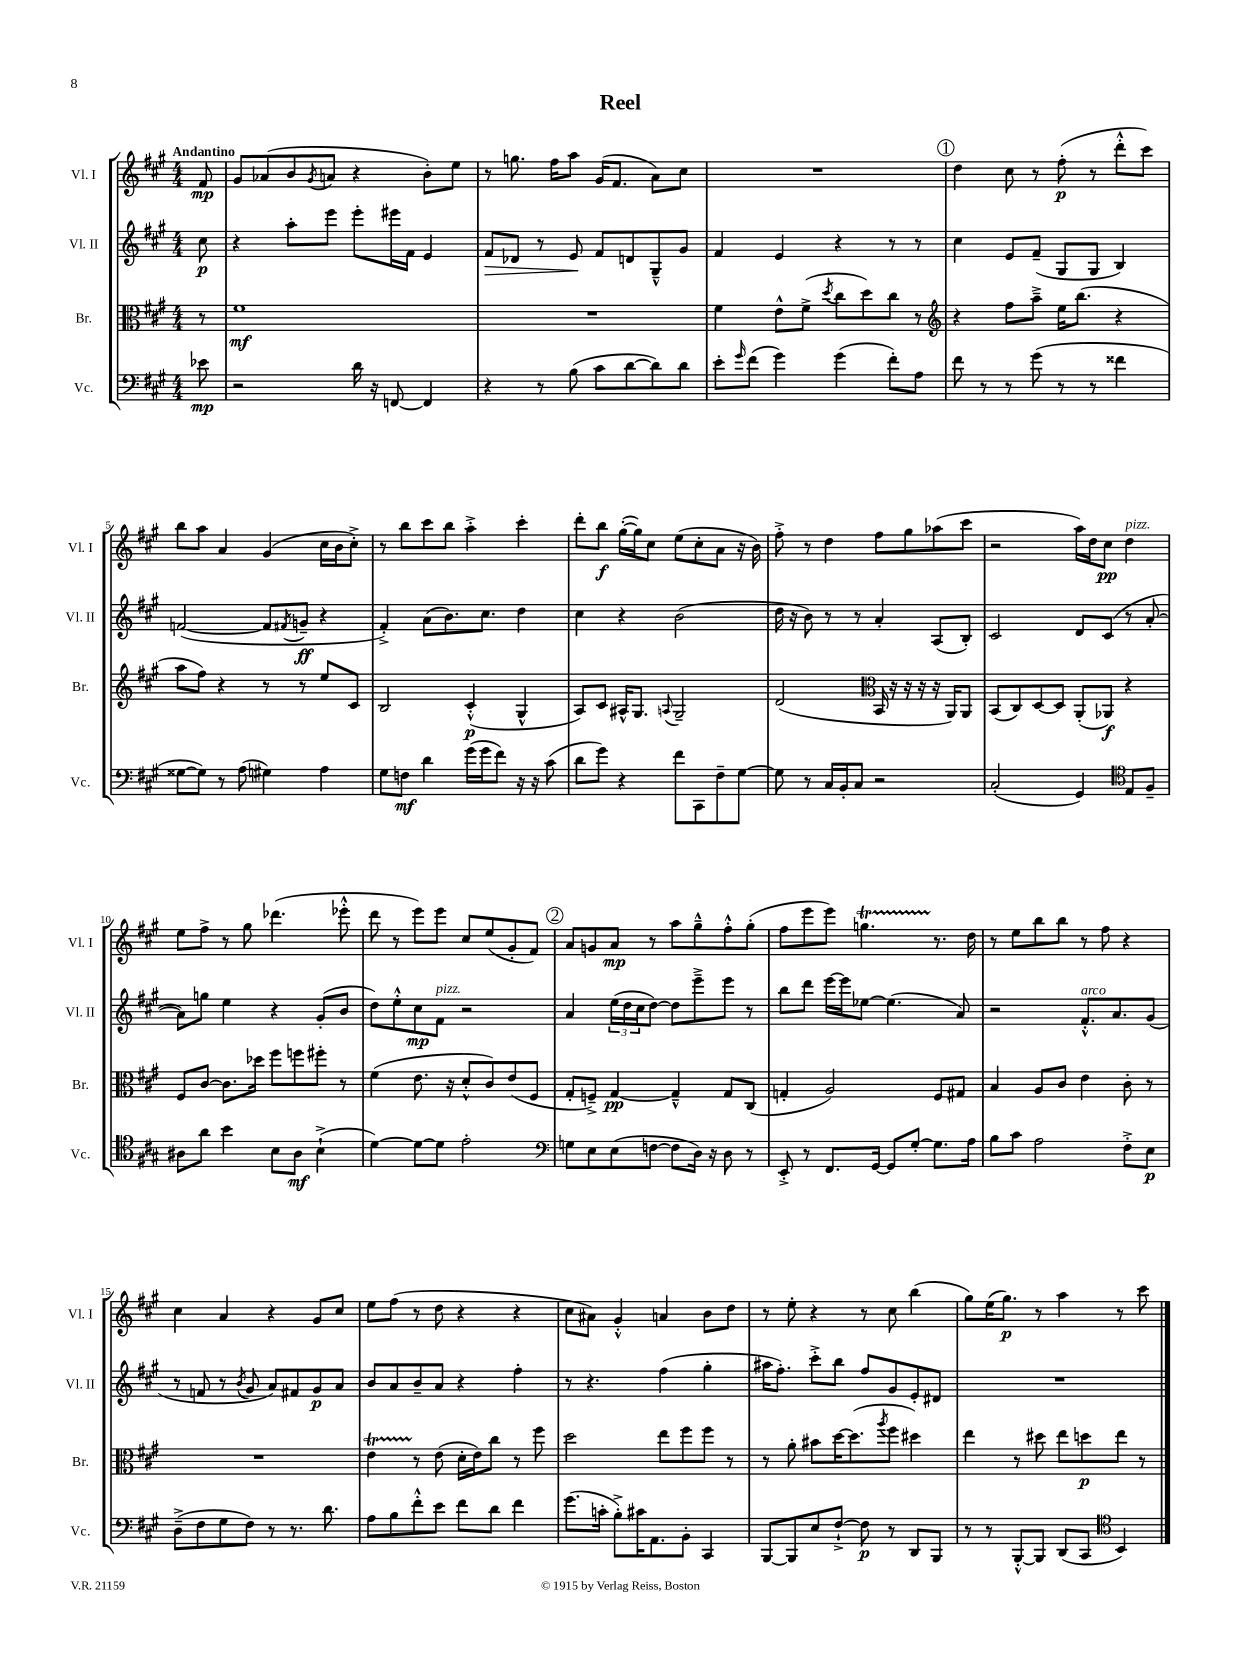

**kern	**dynam	**kern	**dynam	**kern	**dynam	**kern	**dynam
*part4	*part4	*part3	*part3	*part2	*part2	*part1	*part1
*staff4	*staff4	*staff3	*staff3	*staff2	*staff2	*staff1	*staff1
*I"Vc.	*	*I"Br.	*	*I"Vl. II	*	*I"Vl. I	*
*I'Vc.	*	*I'Br.	*	*I'Vl. II	*	*I'Vl. I	*
*clefF4	*	*clefC3	*	*clefG2	*	*clefG2	*
*k[f#c#g#]	*	*k[f#c#g#]	*	*k[f#c#g#]	*	*k[f#c#g#]	*
*M4/4	*	*M4/4	*	*M4/4	*	*M4/4	*
=	=	=	=	=	=	=	=
!	!	!	!	!	!	!LO:TX:a:B:t=Andantino	!
8e-X\	mp	8r	.	8cc#\	p	8f#/	mp
=1	=1	=1	=1	=1	=1	=1	=1
2r	.	1f#	mf	4r	.	8g#/L	.
.	.	.	.	.	.	(8a-X/	.
.	.	.	.	8aa'\L	.	8b/	.
.	.	.	.	.	.	8qg#/	.
.	.	.	.	8eee\J	.	8an/J	.
16d\	.	.	.	8eee'\L	.	4r	.
16r	.	.	.	.	.	.	.
[8FFn/	.	.	.	16eee#X\L	.	.	.
.	.	.	.	16f#\JJ	.	.	.
4FF/]	.	.	.	4e/	.	8b'\L)	.
.	.	.	.	.	.	8ee\J	.
=2	=2	=2	=2	=2	=2	=2	=2
!	!	!	!	!	!LO:HP:b	!	!
4r	.	1r	.	8f#/L	>	8r	.
.	.	.	.	8d-X/J	.	8.ggn\	.
8r	.	.	.	8r	.	.	.
.	.	.	.	.	.	16ff#\KL	.
(8B\	.	.	.	8e/	.	8aa\J	.
8c#\L	.	.	.	8f#/L	]	(16g#/KL	.
.	.	.	.	.	.	8.f#/J	.
[8d\	.	.	.	8dn/	.	.	.
8d\])	.	.	.	8G#~^^/	.	8a\L)	.
8d\J	.	.	.	8g#/J	.	8cc#\J	.
=3	=3	=3	=3	=3	=3	=3	=3
8e'\L	.	4f#\	.	4f#/	.	1r	.
16qqg#/	.	.	.	.	.	.	.
(8f#\J	.	.	.	.	.	.	.
4g#\)	.	8e^^\L	.	4e/	.	.	.
.	.	(8f#^\J	.	.	.	.	.
.	.	8qdd/	.	.	.	.	.
(4g#\	.	8cc#\L	.	4r	.	.	.
.	.	8dd\)	.	.	.	.	.
8f#'\L)	.	8cc#\J	.	8r	.	.	.
8A\J	.	8r	.	8r	.	.	.
!!LO:REH:place=s1:t=1
=4	=4	=4	=4	=4	=4	=4	=4
*	*	*clefG2	*	*	*	*	*
8f#\	.	4r	.	4cc#\	.	4dd\	.
8r	.	.	.	.	.	.	.
8r	.	8ff#\L	.	8e/L	.	8cc#\	.
(8g#\	.	8aa~^\J	.	(8f#~/J	.	8r	.
8r	.	16ee\KL	.	8G#/L	.	(8ff#'\	p
.	.	(8.bb\J	.	.	.	.	.
8r	.	.	.	8G#/J	.	8r	.
4f##X\	.	4r	.	4B/)	.	8ddd'^^\L	.
.	.	.	.	.	.	8ccc#\J)	.
!!LO:LB:g=z
=5	=5	=5	=5	=5	=5	=5	=5
[8G##X\L	.	8aa\L	.	([2fn/	.	8bb\L	.
8G##\J])	.	8ff#\J)	.	.	.	8aa\J	.
8r	.	4r	.	.	.	4a/	.
(8A\	.	.	.	.	.	.	.
4G#X\)	.	8r	.	8f/L]	.	(4g#/	.
.	.	.	.	8qf#X/	.	.	.
.	.	8r	.	8gn~/J	ff	.	.
4A\	.	8ee/L	.	4r	.	16cc#\LL	.
.	.	.	.	.	.	16b\J	.
.	.	8c#/J	.	.	.	8cc#'^\J)	.
=6	=6	=6	=6	=6	=6	=6	=6
8G#\L	.	2B/	.	4f#'^/)	.	8r	.
8Fn\J	mf	.	.	.	.	8bb\L	.
4d\	.	.	.	(8a\L	.	8ccc#\	.
.	.	.	.	8.b\)	.	8bb\J	.
(16g#\LL	.	(4c#'^^/	p	.	.	4aa'^\	.
16g#\J	.	.	.	8.cc#\J	.	.	.
8f#\J)	.	.	.	.	.	.	.
16r	.	4G#^^/	.	4dd\	.	4ccc#'\	.
16r	.	.	.	.	.	.	.
(8c#\	.	.	.	.	.	.	.
=7	=7	=7	=7	=7	=7	=7	=7
8d\L	.	8A/L)	.	4cc#\	.	8ddd'\L	.
8g#\J)	.	8c#/J	.	.	.	8bb\J	f
4r	.	16A#X^^/KL	.	4r	.	([16gg#'\LL	.
.	.	8.G#/J	.	.	.	16gg#\J])	.
.	.	.	.	.	.	8cc#\J	.
.	.	8qqAn/	.	.	.	.	.
8f#\L	.	2G#~/	.	(2b\	.	(8ee\L	.
8CC#\	.	.	.	.	.	8cc#'\	.
8F#~\	.	.	.	.	.	8a\J	.
[8G#\J	.	.	.	.	.	16r	.
.	.	.	.	.	.	16b\)	.
=8	=8	=8	=8	=8	=8	=8	=8
8G#\]	.	(2d/	.	16dd\	.	8ff#'^\	.
.	.	.	.	16r	.	.	.
8r	.	.	.	8b\)	.	8r	.
16C#/LL	.	.	.	8r	.	4dd\	.
16BB'/J	.	.	.	.	.	.	.
8C#/J	.	.	.	8r	.	.	.
*	*	*clefC3	*	*	*	*	*
2r	.	16BB/	.	4a'/	.	8ff#\L	.
.	.	16r	.	.	.	.	.
.	.	16r	.	.	.	8gg#\	.
.	.	16r	.	.	.	.	.
.	.	16r	.	(8A/L	.	(8aa-X\	.
.	.	16AA/KL)	.	.	.	.	.
.	.	8AA/J	.	8B'/J)	.	8ccc#\J	.
=9	=9	=9	=9	=9	=9	=9	=9
(2C#'/	.	(8BB/L	.	2c#/	.	2r	.
.	.	8C#/)	.	.	.	.	.
.	.	[8D/	.	.	.	.	.
.	.	8D/J]	.	.	.	.	.
4GG#/)	.	(8AA'/L	.	8d/L	.	16aa\LL)	.
.	.	.	.	.	.	16dd\J	.
.	.	8AA-X/J)	f	(8c#/J	.	8cc#\J	pp
*clefC4	*	*	*	*	*	*	*
!	!	!	!	!	!	!LO:TX:a:i:t=pizz.	!
8E/L	.	4r	.	8r	.	4dd\	.
8F#~/J	.	.	.	[8a'/	.	.	.
!!LO:LB:g=z
=10	=10	=10	=10	=10	=10	=10	=10
8A#X\L	.	8F#/L	.	8a\L])	.	8ee\L	.
8a\J	.	[8c#/J	.	8ggn\J	.	8ff#^\J	.
4b\	.	8.c#\L]	.	4ee\	.	8r	.
.	.	.	.	.	.	8gg#\	.
.	.	16dd-X\Jk	.	.	.	.	.
8B\L	.	8ff#\L	.	4r	.	(4.ddd-X\	.
8A#\J	mf	8ffn\	.	.	.	.	.
(4B`^\	.	8ff#X'\J	.	(8g#'/L	.	.	.
.	.	8r	.	8b/J	.	8eee-X'^^\	.
=11	=11	=11	=11	=11	=11	=11	=11
[4d\)	.	(4f#\	.	8dd\L)	.	8ddd\	.
.	.	.	.	8ee'^^\	.	8r	.
8d\L_	.	8.e\	.	8cc#\	mp	8eee\L)	.
!	!	!	!	!LO:TX:a:i:t=pizz.	!	!	!
8d\J]	.	.	.	8f#\J	.	8eee\J	.
.	.	16r	.	.	.	.	.
2e'\	.	8d'^^/L	.	2r	.	8cc#/L	.
.	.	8c#/)	.	.	.	(8ee/	.
.	.	(8e/	.	.	.	8g#'/	.
.	.	8F#/J	.	.	.	8f#/J)	.
!!LO:REH:place=s1:t=2
=12	=12	=12	=12	=12	=12	=12	=12
*clefF4	*	*	*	*	*	*	*
8Gn\L	.	8G#'/L	.	4a/	.	8a/L	.
8E\	.	8Fn~^/J)	.	.	.	8gn/	.
(8E\	.	[4G#/	pp	(24ee\LL	.	8a/J	mp
.	.	.	.	24dd\	.	.	.
.	.	.	.	24cc#\J	.	.	.
[8Fn\J	.	.	.	[8dd\J)	.	8r	.
8F\L]	.	4G#~^^/]	.	8dd\L]	.	8aa\L	.
16D\Jk)	.	.	.	8eee~^\	.	8gg#~^^\	.
16r	.	.	.	.	.	.	.
8D\	.	8G#/L	.	8eee\J	.	8ff#'^^\	.
8r	.	(8C#/J	.	8r	.	(8gg#'\J	.
=13	=13	=13	=13	=13	=13	=13	=13
8EE'^/	.	4Gn'/	.	8bb\L	.	8ff#\L	.
8r	.	.	.	8ddd\J	.	8eee\	.
8.FF#/L	.	2A/)	.	[16eee\LL	.	8eee\J)	.
.	.	.	.	16eee\J]	.	.	.
.	.	.	.	[8ee-X\J	.	4.ggnT\	.
[16GG#/Jk	.	.	.	.	.	.	.
8GG#/L]	.	.	.	(4.ee-\]	.	.	.
[8G#'/J	.	.	.	.	.	.	.
8.G#\L]	.	8F#/L	.	.	.	8.r	.
.	.	8G#X/J	.	8a/)	.	.	.
16A\Jk	.	.	.	.	.	16dd\	.
=14	=14	=14	=14	=14	=14	=14	=14
8B\L	.	4B/	.	2r	.	8r	.
8c#\J	.	.	.	.	.	8ee\L	.
2A\	.	8A/L	.	.	.	8bb\	.
.	.	8c#/J	.	.	.	8bb\J	.
!	!	!	!	!LO:TX:a:i:t=arco	!	!	!
.	.	4e\	.	8.f#'^^/L	.	8r	.
.	.	.	.	.	.	8ff#\	.
.	.	.	.	8.a/	.	.	.
8F#'^\L	.	8c#'\	.	.	.	4r	.
8E\J	p	8r	.	(8g#/J	.	.	.
!!LO:LB:g=z
=15	=15	=15	=15	=15	=15	=15	=15
(8D~^\L	.	1r	.	8r	.	4cc#\	.
8F#\	.	.	.	8fn/	.	.	.
8G#\	.	.	.	8r	.	4a/	.
.	.	.	.	8qb/	.	.	.
8F#\J)	.	.	.	8g#/	.	.	.
8r	.	.	.	8a/L)	.	4r	.
8.r	.	.	.	8f#X/	.	.	.
.	.	.	.	8g#/	p	8g#/L	.
8.d\	.	.	.	.	.	.	.
.	.	.	.	8a/J	.	8cc#/J	.
=16	=16	=16	=16	=16	=16	=16	=16
8A\L	.	4eT\	.	8b/L	.	8ee\L	.
8B\	.	.	.	8a/	.	(8ff#\J	.
8f#'^^\	.	8r	.	8b~/	.	8r	.
8e\J	.	(8e\	.	8a/J	.	8dd\	.
8f#\L	.	16d'\LL	.	4r	.	4r	.
.	.	16e\J)	.	.	.	.	.
8d\J	.	8cc#\J	.	.	.	.	.
4f#\	.	8r	.	4ff#'\	.	4r	.
.	.	8ff#\	.	.	.	.	.
=17	=17	=17	=17	=17	=17	=17	=17
(8.g#\L	.	2dd\	.	8r	.	8cc#\L	.
.	.	.	.	4.r	.	8a#X\J)	.
16cn'\Jk	.	.	.	.	.	.	.
8B'^\L)	.	.	.	.	.	4g#'^^/	.
16c#X\K	.	.	.	.	.	.	.
8.AA\	.	.	.	.	.	.	.
.	.	8ee\L	.	(4ff#\	.	4an/	.
8BB'\J	.	8ff#\	.	.	.	.	.
4CC#/	.	8ff#\J	.	4gg#'\	.	8b\L	.
.	.	8r	.	.	.	8dd\J	.
=18	=18	=18	=18	=18	=18	=18	=18
[8BBB/L	.	8r	.	16aa#X\KL	.	8r	.
.	.	.	.	8.ff#'\J)	.	.	.
8BBB/]	.	8a'\	.	.	.	8ee'\	.
8E/	.	8b#X\L	.	8ccc#'^\L	.	4r	.
[8F#`^/J	.	[16dd\K	.	8bb\J	.	.	.
.	.	(8.dd\]	.	.	.	.	.
8F#\]	p	.	.	8ff#/L	.	8r	.
.	.	8qaa/	.	.	.	.	.
8r	.	8ff#\J	.	8g#/	.	8cc#\	.
8DD/L	.	4dd#X\)	.	8e'/	.	(4bb\	.
8BBB/J	.	.	.	8d#X/J	.	.	.
=19	=19	=19	=19	=19	=19	=19	=19
8r	.	4ee\	.	1r	.	8gg#\L)	.
8r	.	.	.	.	.	(16ee\K	.
.	.	.	.	.	.	8.gg#\J)	p
[8BBB'^^/L	.	8r	.	.	.	.	.
8BBB/J]	.	8dd#X\	.	.	.	8r	.
(8DD/L	.	8ee\L	.	.	.	4aa\	.
8CC#/J	.	8ddn\	p	.	.	.	.
*clefC4	*	*	*	*	*	*	*
4BB/)	.	8ee\J	.	.	.	8r	.
.	.	8r	.	.	.	8ccc#\	.
==	==	==	==	==	==	==	==
*-	*-	*-	*-	*-	*-	*-	*-
